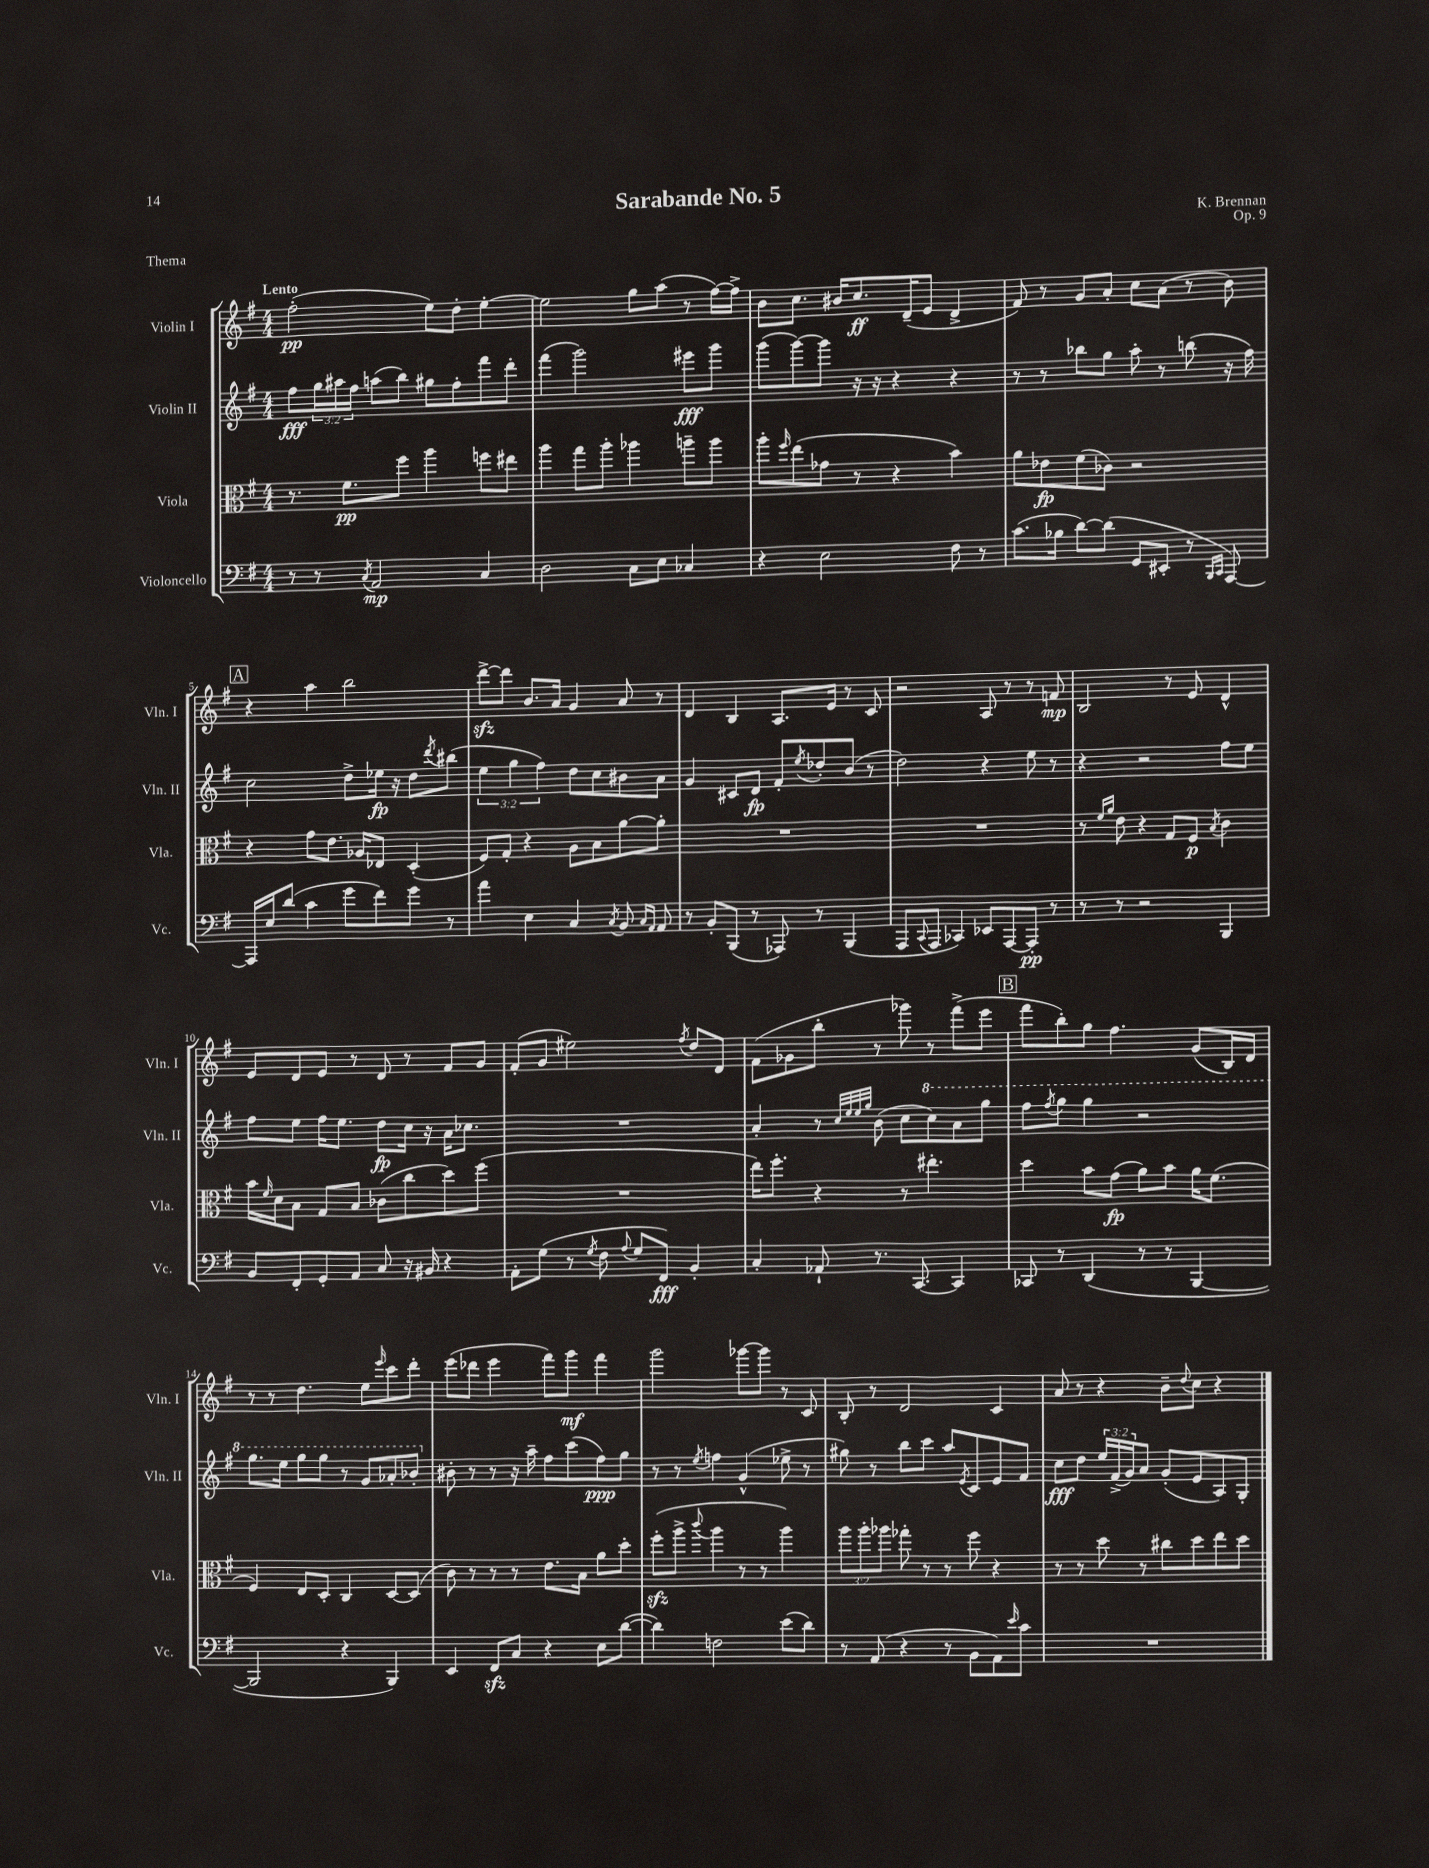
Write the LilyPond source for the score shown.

\header { title = "Sarabande No. 5" composer = "K. Brennan" opus = "Op. 9" piece = "Thema" }
<<
\new StaffGroup <<
\new Staff = "s0" \with { instrumentName = "Violin I" shortInstrumentName = "Vln. I" } {
    \clef treble \key g \major \numericTimeSignature \time 4/4 \tempo "Lento"
    fis''2-.\pp( e''8) d''8-. e''4~-. |
    e''2 g''8 a''8( r8 fis''16~) fis''16-> |
    b'8 c''8. bis'16 c''8.\ff d'16--( e'8 d'4-> |
    fis'8) r8 g'8 a'8-. c''8 a'8( r8 b'8) |
    \mark \markup { \box "A" } r4 a''4 b''2 |
    d'''8~->\sfz d'''8 b'8. a'16 g'4 a'8 r8 |
    d'4 b4 a8. e'16 r8 c'8 |
    r2 a8 r8 r8 f'8\mp |
    b2 r8 e'8 d'4-^ |
    e'8 d'8 e'8 r8 d'8 r8 fis'8 g'8 |
    fis'8-.( g'8 eis''2) \acciaccatura { fis''8 } d''8 d'8 |
    fis'8( ges'8 b''8-. r8 ges'''8) r8 fis'''8->( e'''8 |
    \mark \markup { \box "B" } fis'''8 b''8-.) g''8 fis''4. g'8( b16) d'16 |
    r8 r8 d''4. e''8 \grace { e'''16 } c'''8 d'''8-. |
    e'''8( des'''8 e'''4 fis'''8) g'''8\mf fis'''4 |
    g'''2 ges'''8~ ges'''8 r8 c'8 |
    b8-. r8 d'2 c'4 |
    a'8 r8 r4 b'8-- \appoggiatura { d''8 } c''8 r4 \bar "|." |
}
\new Staff = "s1" \with { instrumentName = "Violin II" shortInstrumentName = "Vln. II" } {
    \clef treble \key g \major \numericTimeSignature \time 4/4 \override Staff.TupletNumber.text = #tuplet-number::calc-fraction-text
    fis''8\fff \tuplet 3/2 { g''16 ais''16 fis''16 } a''8( b''8) gis''8 fis''8-. fis'''8 d'''8-. |
    fis'''4( g'''2) eis'''8\fff g'''8 |
    g'''8( g'''8~) g'''8 r16 r16 r4 r4 |
    r8 r8 bes''8 g''8 a''8-. r8 b''8( r16 fis''16) |
    \mark \markup { \box "A" } c''2 d''8-> ees''16\fp r16 d''8 \acciaccatura { d'''8 } bis''8( |
    \tuplet 3/2 { e''4 g''4 fis''4) } d''8 c''8 bis'8 a'8 |
    g'4 cis'8 d'8\fp fis'8-. \acciaccatura { e''8 } des''8-. b'8( r8 |
    d''2) r4 e''8 r8 |
    r4 r2 fis''8 e''8 |
    fis''8 e''8 fis''16 e''8. d''8\fp c''16 r16 a'16 ces''8. |
    R1 |
    a'4-. r8 \grace { c''32 e''32 e''32 g''32 } b'8( c''8 \ottava #1 c'''8) a''8 g'''8 |
    \mark \markup { \box "B" } fis'''8 \acciaccatura { fis'''8 } g'''8 g'''4 r2 |
    g'''8. e'''16 g'''8 g'''8 r8 g''8 aes''8-. bes''8-. \ottava #0 |
    bis'8-. r8 r8 r16 a''16-- fis''8 c'''8( fis''8\ppp) g''8 |
    r8 r8 \acciaccatura { e''8 } f''4 g'4-^( ees''8-> r8 |
    gis''8) r8 b''8 c'''8 a''8 \acciaccatura { e'8 } c'8 e'8 fis'8 |
    c''8\fff d''8 \tuplet 3/2 { e''16 fis'16->( g'16) } a'8 g'8-.( e'8 a8) g8-. \bar "|." |
}
\new Staff = "s2" \with { instrumentName = "Viola" shortInstrumentName = "Vla." } {
    \clef alto \key g \major \numericTimeSignature \time 4/4 \override Staff.TupletNumber.text = #tuplet-number::calc-fraction-text
    r8. fis'8.\pp fis''8 a''4 f''8 eis''8 |
    a''4 g''8 a''8-. aes''4 a''8-- a''8 |
    a''8-. \grace { fis''16 } e''8( ges'8 r8 r4 b'4) |
    a'8 ees'8\fp fis'8( ces'8) r2 |
    \mark \markup { \box "A" } r4 g'8 e'8. aes16 ees8 d4-.( |
    fis8) g8-. r4 a8 b8 a'8~ a'8-. |
    R1 |
    R1 |
    r8 \grace { fis'16 a'16 } e'8 r4 g8 fis8\p \acciaccatura { b8 } c'4 |
    b'16 \grace { fis'16 } d'16 b8 g8 b8 ces'8( c''8 d''8) fis''8( |
    R1 |
    e''16) fis''8.-. r4 r8 eis''4.-. |
    \mark \markup { \box "B" } d''4 b'8 g'8\fp( a'8) b'8 a'16 fis'8.( |
    fis4) e8 d8-. c4 d8~ d8( |
    c'8) r8 r8 r8 e'8. b16 a'8 d''8-. |
    fis''8-.\sfz( a''8-> \appoggiatura { c'''8 } a''4 r8 r8 a''4) |
    \tuplet 3/2 { a''8 a''8-. aes''8 } ges''8-. r8 r8 fis''8 r4 |
    r8 r8 d''8 r8 cis''8 d''8 e''8 d''8 \bar "|." |
}
\new Staff = "s3" \with { instrumentName = "Violoncello" shortInstrumentName = "Vc." } {
    \clef bass \key g \major \numericTimeSignature \time 4/4
    r8 r8 \acciaccatura { c8 } a,2\mp c4 |
    d2 c8 e8 ces4 |
    r4 e2 fis8 r8 |
    c'8.( bes16 d'8~) d'8( g,8 eis,8-. r8 \grace { b,,16 c,16 } a,,8~) |
    \mark \markup { \box "A" } a,,16 e16 d'8( c'4 g'8 fis'8) g'8 r8 |
    a'4 e4 c4 \acciaccatura { c8 } b,8 \grace { c16 a,16 } a,8 |
    r8 b,8-. b,,8( r8 aes,,8) r8 b,,4( |
    a,,8 \appoggiatura { c,8 } a,,8 ces,4) ees,8 a,,8~ a,,8-.\pp r8 |
    r8 r8 r2 b,,4 |
    b,8 fis,8-. g,8-. a,8 c8 r16 bis,16 r4 |
    a,8-. g8( r8 \acciaccatura { g8 } fis8 \appoggiatura { a8 } g8 fis,8\fff) b,4-. |
    c4-. aes,8-! r8. c,8.~ c,4 |
    \mark \markup { \box "B" } ces,8 r8 d,4( r8 r8 b,,4~ |
    b,,2 r4 b,,4) |
    e,4 fis,8\sfz c8 r4 e8 d'8~( |
    d'4) f2 e'8( d'8) |
    r8 a,8( r4 r8 b,8 a,8) \grace { e'16 } c'8 |
    R1 \bar "|." |
}
>>
>>
